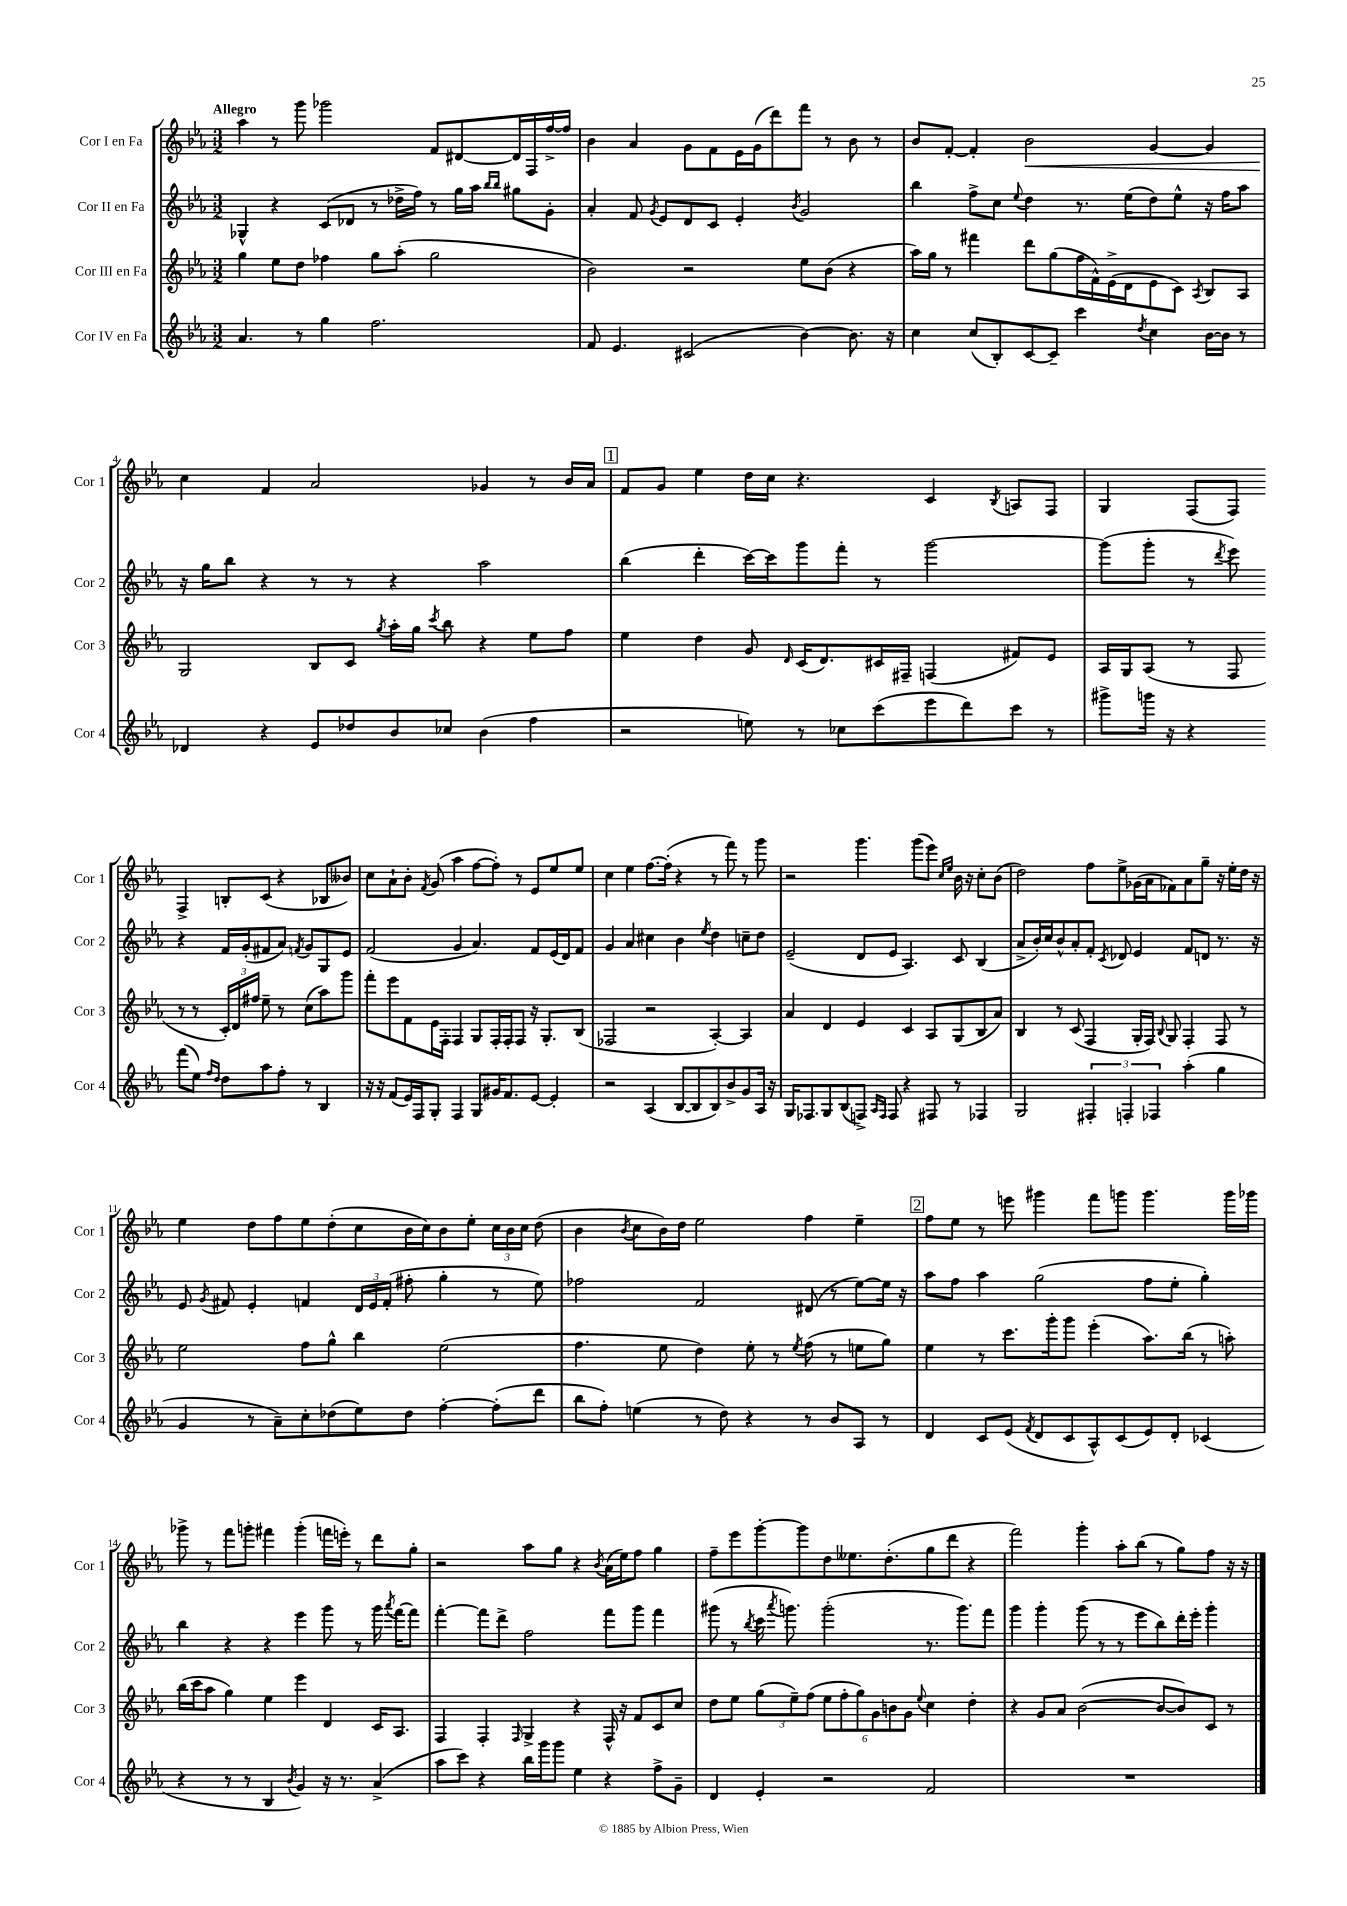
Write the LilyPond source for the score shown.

<<
\new StaffGroup <<
\new Staff = "s0" \with { instrumentName = "Cor I en Fa" shortInstrumentName = "Cor 1" } {
    \clef treble \key ees \major \numericTimeSignature \time 3/2 \tempo "Allegro"
    \autoBeamOff aes''4 r8 g'''8 ges'''2 f'8[ dis'8~ dis'16 f16 f''16~-> f''16] |
    bes'4 aes'4 g'8[ f'8 ees'16 g'16( d'''8) f'''8] r8 bes'8 r8 |
    bes'8[ f'8]~-. f'4-. bes'2\< g'4~ g'4 |
    c''4\! f'4 aes'2 ges'4 r8 bes'16[ aes'16] |
    \mark \markup { \box "1" } f'8[ g'8] ees''4 d''16[ c''16] r4. c'4 \acciaccatura { bes8 } a8[ f8] |
    g4 f8[( f8]) f4-> b8[-. c'8]( r4 bes8[ beses'8]) |
    c''8[ aes'8-! bes'8]-. \acciaccatura { f'8 } g'8( aes''4 f''8[~ f''8]-.) r8 ees'8[ ees''8 ees''8] |
    c''4 ees''4 f''8.[~ f''16]-.( r4 r8 f'''8) r8 g'''8 |
    r2 g'''4. g'''8[( ees'''8]) \grace { c''16[ ees''16] } bes'16 r16 c''8[-. bes'8]( |
    d''2) f''8[ ees''8-> ges'16( aes'16 fes'8) aes'8 g''8]-- r16 ees''16[-. d''16] r16 |
    ees''4 d''8[ f''8 ees''8 d''8-.( c''8 bes'16 c''16) bes'8 ees''8]-. \tuplet 3/2 { c''16[ bes'16 c''16] } d''8( |
    bes'4 \acciaccatura { bes'8 } c''8[ bes'16) d''16] ees''2 f''4 ees''4-- |
    \mark \markup { \box "2" } f''8[ ees''8] r8 e'''8 gis'''4 f'''8[ g'''8] g'''4. g'''16[ ges'''16] |
    ges'''8-> r8 f'''8[ g'''8]-. fis'''4 g'''4-.( f'''16[ e'''16]-.) r8 d'''8[ g''8]-. |
    r2 aes''8[ g''8] r4 \acciaccatura { bes'8 } aes'16[( ees''16) f''8] g''4 |
    f''8[-- ees'''8 g'''8~-. g'''8 d''8 eeses''8. d''8.-.( g''8 d'''8] r4 |
    f'''2) g'''4-. aes''8[-. bes''8]( r8 g''8[) f''8] r16 r16 \bar "|." |
}
\new Staff = "s1" \with { instrumentName = "Cor II en Fa" shortInstrumentName = "Cor 2" } {
    \clef treble \key ees \major \numericTimeSignature \time 3/2
    \autoBeamOff ges4-^ r4 c'8[( des'8] r8 des''16[-> f''16]) r8 g''16[ aes''16] \grace { bes''16[ bes''16] } gis''8[ g'8]-. |
    aes'4-. f'8 \acciaccatura { g'8 } ees'8[ d'8 c'8] ees'4-. \acciaccatura { bes'8 } g'2 |
    bes''4 f''8[-> c''8] \appoggiatura { ees''8 } d''4 r8. ees''16[( d''8) ees''8]-^ r16 f''16[ aes''8] |
    r16 g''16[ bes''8] r4 r8 r8 r4 aes''2 |
    \mark \markup { \box "1" } bes''4( d'''4-. c'''16[~) c'''16 g'''8 f'''8]-. r8 g'''2~ |
    g'''8[( g'''8]-. r8 \acciaccatura { d'''8 } ees'''8) r4 f'16[ g'16-.( fis'8 aes'8]) \acciaccatura { f'8 } g'8[ g8 ees'8] |
    f'2( g'4 aes'4.) f'8[ ees'16( d'16) f'8] |
    g'4 aes'4 cis''4 bes'4 \acciaccatura { ees''8 } d''4 c''8[-- d''8] |
    ees'2--( d'8[ ees'8] aes4.) c'8 bes4( |
    aes'8[-> bes'16-.) c''16 bes'8-^ aes'8-. f'8]-. \acciaccatura { c'8 } des'8 ees'4 f'8[ d'8] r8. r16 |
    ees'8 \acciaccatura { g'8 } fis'8 ees'4-. f'4 \tuplet 3/2 { d'16[ ees'16 f'16]-.( } fis''8-. g''4-. r8 ees''8) |
    fes''2 f'2 dis'8( r8 ees''8[~) ees''16] r16 |
    \mark \markup { \box "2" } aes''8[ f''8] aes''4 g''2( f''8[ ees''8]-. g''4-.) |
    bes''4 r4 r4 ees'''4 g'''8 r8 g'''16 \acciaccatura { aes'''8 } f'''16[~ f'''8] |
    f'''4~-. f'''8[ d'''8]-> f''2 f'''8[ g'''8] f'''4 |
    gis'''8( r8 \acciaccatura { bes''8 } c'''16 \acciaccatura { aes'''8 } g'''8.) g'''2-.( r8. g'''8.[) f'''8] |
    g'''4 g'''4-. g'''8( r8 r8 ees'''8[ bes''8) d'''16-. ees'''16]-. g'''4-. \bar "|." |
}
\new Staff = "s2" \with { instrumentName = "Cor III en Fa" shortInstrumentName = "Cor 3" } {
    \clef treble \key ees \major \numericTimeSignature \time 3/2
    \autoBeamOff g''4 ees''8[ d''8] fes''4 g''8[ aes''8]-.( g''2 |
    bes'2) r2 ees''8[ bes'8]( r4 |
    aes''16[) g''16] r8 fis'''4 d'''8[ g''8( f''16 f'16-^) ees'16->( d'16 ees'8 c'8]) \acciaccatura { aes8 } bes8[ aes8] |
    g2 bes8[ c'8] \acciaccatura { g''8 } aes''16[-. g''16] \acciaccatura { c'''8 } bes''8 r4 ees''8[ f''8] |
    \mark \markup { \box "1" } ees''4 d''4 g'8 \grace { d'16 } c'16[( d'8.) cis'16 fis16]-- f4( fis'8[) ees'8] |
    aes16[ g16 aes8]( r8 f8 r8 r8 \tuplet 3/2 { c'16[-.) d'16 fis''16] } ees''8-- r8 c''8[( aes''8) g'''8] |
    f'''8[-. ees'''8 f'8 ees'16 f16]-. f4 g8[ f16-. f16-. f8] r16 g8.[-. bes8]( |
    fes2 r2 aes4~-.) aes4 |
    aes'4 d'4 ees'4 c'4 aes8[ g8( bes8 aes'8]) |
    bes4 r8 c'8( f4 g16[-. f16]) \appoggiatura { bes8 } g8 f4-. f8 r8 |
    ees''2 f''8[ g''8]-^ bes''4 ees''2( |
    f''4. ees''8 d''4) ees''8-. r8 \acciaccatura { ees''8 } f''8( r8 e''8[ g''8]) |
    \mark \markup { \box "2" } ees''4 r8 c'''8.[ g'''16-. g'''8] ees'''4-.( aes''8.[) bes''16]( r8 a''8-.) |
    bes''16[( c'''16 aes''8] g''4) ees''4 ees'''4 d'4 c'16[ aes8.] |
    f4 f4-. \grace { f16 } g4-> r4 f16-^ r16 f'8[ c'8 c''8] |
    d''8[ ees''8] \tuplet 3/2 { g''8[( ees''8--) f''8]( } \tuplet 6/4 { ees''8[ f''8-. g''8) g'8 b'8 g'8] } \appoggiatura { ees''8 } c''4 d''4-. |
    r4 g'8[ aes'8] bes'2~( bes'8[~ bes'8) c'8] r8 \bar "|." |
}
\new Staff = "s3" \with { instrumentName = "Cor IV en Fa" shortInstrumentName = "Cor 4" } {
    \clef treble \key ees \major \numericTimeSignature \time 3/2
    \autoBeamOff aes'4. r8 g''4 f''2. |
    f'8 ees'4. cis'2( bes'4~) bes'8. r16 |
    c''4 c''8[( bes8-.) c'8~ c'8]-- c'''4 \acciaccatura { d''8 } c''4 bes'16[~ bes'16] r8 |
    des'4 r4 ees'8[ des''8 bes'8 ces''8] bes'4( f''4 |
    \mark \markup { \box "1" } r2 e''8) r8 ces''8[ c'''8( ees'''8 d'''8) c'''8] r8 |
    gis'''8[-> g'''16] r16 r4 f'''8[( ees''8]) \grace { f''16[ d''16] } d''8[ aes''8 f''8]-. r8 bes4 |
    r16 r16 f'8[( ees'16) f16 g8]-. f4 g8[ gis'16 f'8. ees'8]~ ees'4-. |
    r2 aes4( bes8[~ bes8 bes8) bes'8-> g'8 aes16] r16 |
    g16[ fes8. g8 bes8( f8]->) \grace { aes16[ f16] } f8 r4 fis8 r8 fes4 |
    g2 \tuplet 3/2 { fis4-. f4-. fes4 } aes''4-.( g''4 |
    g'4 r8 aes'8[--) c''8-. des''8( ees''8) des''8] f''4~-. f''8[-.( d'''8] |
    bes''8[ f''8]-.) e''4( r8 d''8) r4 r8 bes'8[ aes8] r8 |
    \mark \markup { \box "2" } d'4 c'8[ ees'8]( \acciaccatura { f'8 } d'8[ c'8 aes8-^) c'8( ees'8) d'8]-. ces'4( |
    r4 r8 r8 bes4 \acciaccatura { bes'8 } g'4) r16 r8. aes'4->( |
    aes''8[ c'''8]) r4 bes''16[ g'''16 g'''8] ees''4 r4 f''8[-> g'8]-- |
    d'4 ees'4-. r2 f'2 |
    R1. \bar "|." |
}
>>
>>
